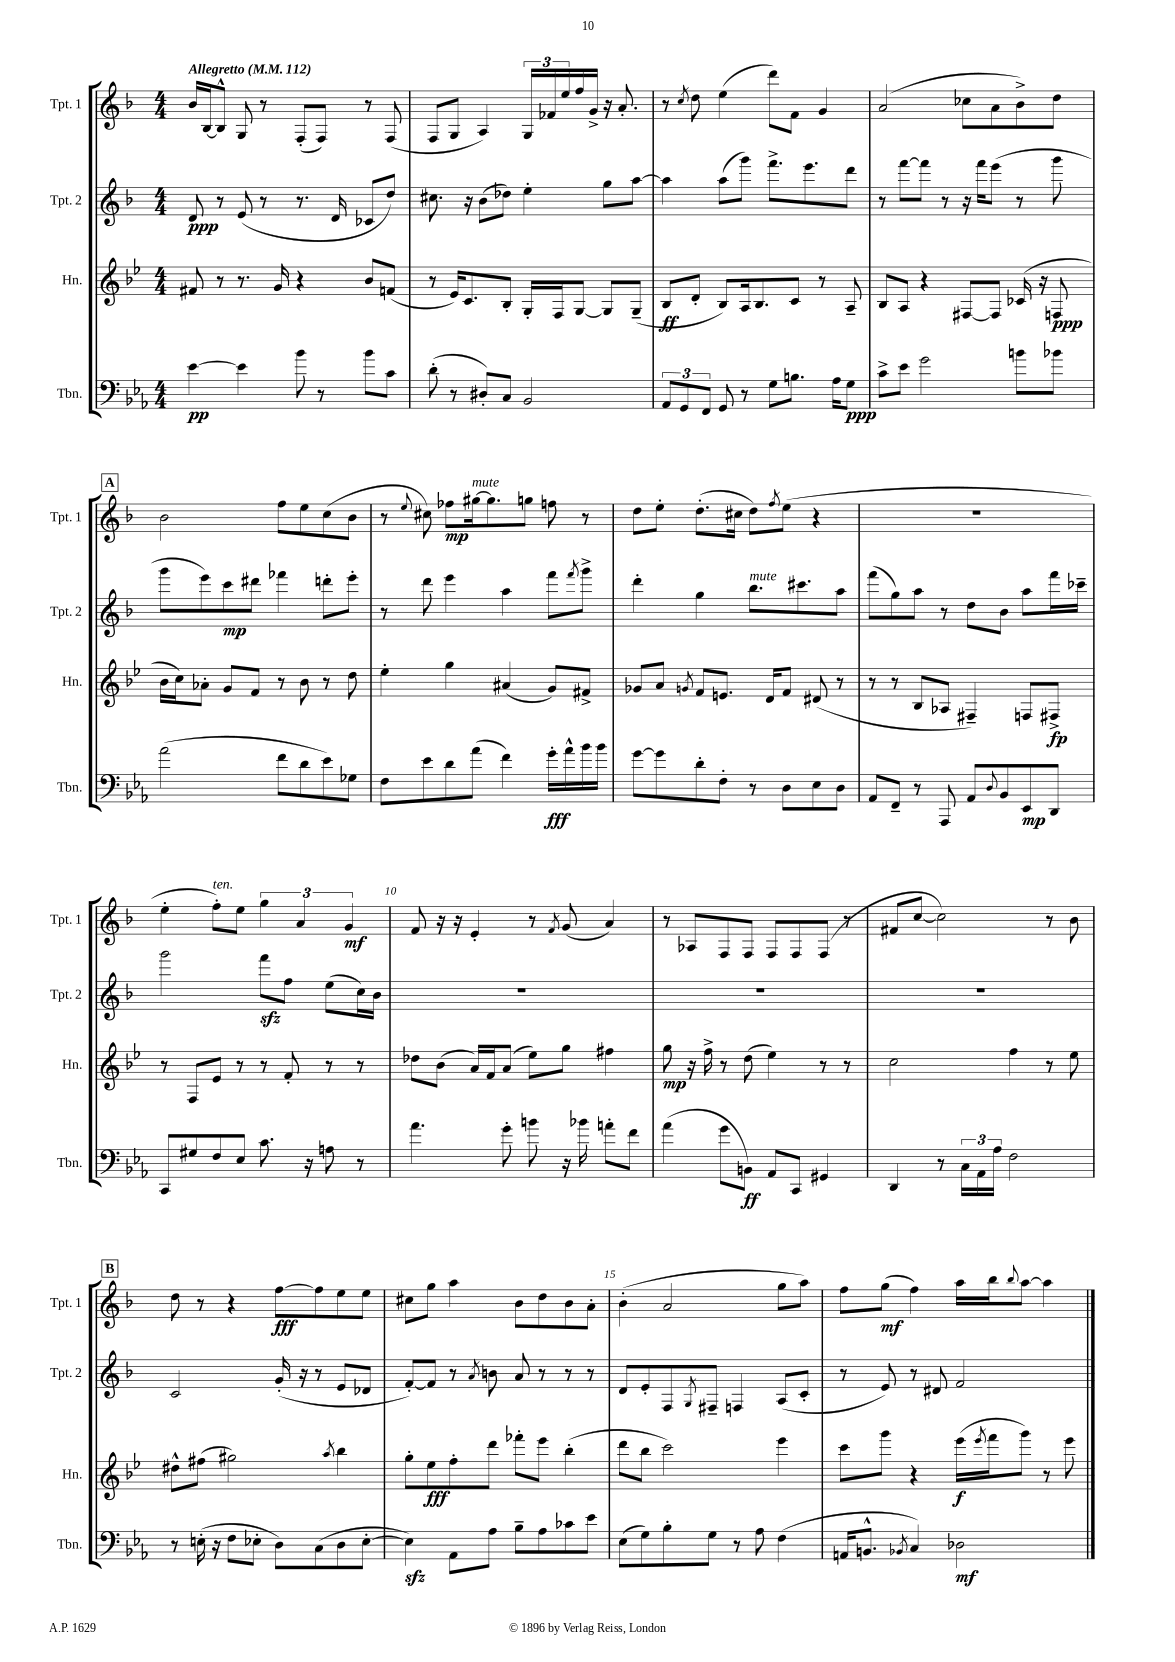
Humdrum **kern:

**kern	**dynam	**kern	**dynam	**kern	**dynam	**kern	**dynam
*part4	*part4	*part3	*part3	*part2	*part2	*part1	*part1
*staff4	*staff4	*staff3	*staff3	*staff2	*staff2	*staff1	*staff1
*I"Tbn.	*	*I"Hn.	*	*I"Tpt. 2	*	*I"Tpt. 1	*
*I'Tbn.	*	*I'Hn.	*	*I'Tpt. 2	*	*I'Tpt. 1	*
*clefF4	*	*clefG2	*	*clefG2	*	*clefG2	*
*k[b-e-a-]	*	*k[b-e-]	*	*k[b-]	*	*k[b-]	*
*M4/4	*	*M4/4	*	*M4/4	*	*M4/4	*
*MM112	*	*MM112	*	*MM112	*	*MM112	*
=1	=1	=1	=1	=1	=1	=1	=1
!	!	!	!	!	!	!LO:TX:a:B:t=Allegretto	!
[4e-\	pp	8f#X/	.	8d/	ppp	16b-/LL	.
.	.	.	.	.	.	[16B-/J	.
.	.	8r	.	8r	.	8B-^^/J]	.
4e-\]	.	8.r	.	(8e/	.	8G/	.
.	.	.	.	8r	.	8r	.
.	.	16g/	.	.	.	.	.
8b-\	.	4r	.	8.r	.	(8F'/L	.
8r	.	.	.	.	.	8F/J)	.
.	.	.	.	16d/	.	.	.
8b-\L	.	8b-/L	.	8c-X/L	.	8r	.
8c\J	.	(8fn/J	.	8dd/J)	.	(8F/	.
=2	=2	=2	=2	=2	=2	=2	=2
(8d'\	.	8r	.	8.cc#X\	.	8F/L	.
8r	.	16e-/KL)	.	.	.	8G/J	.
.	.	8.c/	.	16r	.	.	.
8D#X'/L)	.	.	.	(8b-\L	.	4A/)	.
8C/J	.	8B-'/J	.	8dd-X\J)	.	.	.
2BB-/	.	16G'/LL	.	4ee'\	.	24G/LL	.
.	.	.	.	.	.	24f-X/	.
.	.	16F/J	.	.	.	.	.
.	.	.	.	.	.	24ee/	.
.	.	[8G/J	.	.	.	16ff/	.
.	.	.	.	.	.	16g^/JJ	.
.	.	8G/L]	.	8gg\L	.	16r	.
.	.	.	.	.	.	8.a'/	.
.	.	(8G~/J	.	[8aa\J	.	.	.
=3	=3	=3	=3	=3	=3	=3	=3
12AA-/L	.	8B-/L	ff	4aa\]	.	8r	.
12GG/	.	.	.	.	.	.	.
.	.	.	.	.	.	8qcc/	.
.	.	8d'/J	.	.	.	8dd\	.
12FF/J	.	.	.	.	.	.	.
8GG/	.	8B-/L)	.	(8aa\L	.	(4ee\	.
8r	.	16A/k	.	8ggg\J)	.	.	.
.	.	8.B-/	.	.	.	.	.
8G\L	.	.	.	8.fff^\L	.	8ddd\L)	.
8.Bn\J	.	8c/J	.	.	.	8f\J	.
.	.	.	.	8.eee\	.	.	.
.	.	8r	.	.	.	4g/	.
16A-\KL	.	.	.	.	.	.	.
8G\J	ppp	8A~/	.	8ddd\J	.	.	.
=4	=4	=4	=4	=4	=4	=4	=4
8c^\L	.	8B-/L	.	8r	.	(2a/	.
8e-\J	.	8A/J	.	[8fff\L	.	.	.
2g\	.	4r	.	8fff\J]	.	.	.
.	.	.	.	8r	.	.	.
.	.	[8F#X/L	.	16r	.	8cc-X\L	.
.	.	.	.	16fff\KL	.	.	.
.	.	8F#/J]	.	(8eee\J	.	8a\	.
8bn\L	.	(16c-X/	.	8r	.	8b-^\)	.
.	.	16r	.	.	.	.	.
8b-X\J	.	8Fn/	ppp	8ggg\	.	8dd\J	.
!!LO:LB:g=z
!!LO:REH:place=s1:t=A
=5	=5	=5	=5	=5	=5	=5	=5
(2a-\	.	16b-\LL	.	8ggg\L	.	2b-\	.
.	.	16cc\J)	.	.	.	.	.
.	.	8a-X'\J	.	8eee\)	.	.	.
.	.	8g/L	.	8ccc\	mp	.	.
.	.	8f/J	.	8ddd#X\J	.	.	.
8f\L	.	8r	.	4fff-X\	.	8ff\L	.
8d\	.	8b-\	.	.	.	8ee\	.
8e-\)	.	8r	.	8dddn'\L	.	(8cc\	.
8G-X\J	.	8dd\	.	8eee'\J	.	8b-\J	.
=6	=6	=6	=6	=6	=6	=6	=6
8F\L	.	4ee-'\	.	8r	.	8r	.
.	.	.	.	.	.	8qqee/	.
8e-\	.	.	.	8ddd\	.	8cc#X\)	.
8d\	.	4gg\	.	4eee\	.	8ff-X\L	mp
!	!	!	!	!	!	!LO:TX:a:i:t=mute	!
(8a-\J	.	.	.	.	.	[16gg#X\k	.
.	.	.	.	.	.	8.gg#\]	.
4f\)	.	(4a#X/	.	4aa\	.	.	.
.	.	.	.	.	.	8ggn\J	.
16g'\LL	fff	8g/L)	.	8fff\L	.	8ffn\	.
16a-^^\	.	.	.	.	.	.	.
.	.	.	.	8qfff/	.	.	.
16b-\	.	8f#X^/J	.	8ggg^\J	.	8r	.
16b-\JJ	.	.	.	.	.	.	.
=7	=7	=7	=7	=7	=7	=7	=7
[8g\L	.	8g-X/L	.	4ddd'\	.	8dd\L	.
8g\]	.	8a/J	.	.	.	8ee'\J	.
.	.	8qgn/	.	.	.	.	.
8d'\	.	8f/L	.	4gg\	.	(8.dd'\L	.
8F'\J	.	8.en/J	.	.	.	.	.
.	.	.	.	.	.	16cc#X\Jk	.
!	!	!	!	!LO:TX:a:i:t=mute	!	!	!
8r	.	.	.	8.bb-\L	.	8dd\L)	.
.	.	16d/KL	.	.	.	.	.
.	.	.	.	.	.	8qff/	.
8D\L	.	8f/J	.	.	.	(8ee\J	.
.	.	.	.	8.ccc#X\	.	.	.
8E-\	.	(8d#X/	.	.	.	4r	.
8D\J	.	8r	.	8aa\J	.	.	.
=8	=8	=8	=8	=8	=8	=8	=8
8AA-/L	.	8r	.	(8fff\L	.	1r	.
8FF~/J	.	8r	.	8gg\)	.	.	.
8r	.	8B-/L	.	8aa\J	.	.	.
8AAA-/	.	8A-X/J	.	8r	.	.	.
8AA-/L	.	4F#X~/)	.	8dd\L	.	.	.
8qqD/	.	.	.	.	.	.	.
8BB-/	.	.	.	8b-\J	.	.	.
8EE-/	mp	8Fn/L	.	8aa\L	.	.	.
8DD/J	.	8F#X^/J	fp	16fff\L	.	.	.
.	.	.	.	16ccc-X~\JJ	.	.	.
!!LO:LB:g=z
=9	=9	=9	=9	=9	=9	=9	=9
8CC/L	.	8r	.	2ggg\	.	4ee'\	.
8G#X/	.	8F/L	.	.	.	.	.
!	!	!	!	!	!	!LO:TX:a:i:t=ten.	!
8F/	.	8e-/J	.	.	.	8ff'\L)	.
8E-/J	.	8r	.	.	.	8ee\J	.
8.c\	.	8r	.	8fffzz\L	.	6gg\	.
.	.	8f'/	.	8ff\J	.	.	.
.	.	.	.	.	.	6a/	.
16r	.	.	.	.	.	.	.
8An\	.	8r	.	(8ee\L	.	.	.
.	.	.	.	.	.	6g/	mf
8r	.	8r	.	16cc\L)	.	.	.
.	.	.	.	16b-\JJ	.	.	.
=10	=10	=10	=10	=10	=10	=10	=10
4.a-\	.	8dd-X\L	.	1r	.	8f/	.
.	.	(8b-\J	.	.	.	16r	.
.	.	.	.	.	.	16r	.
.	.	16a/LL)	.	.	.	4e'/	.
.	.	16f/J	.	.	.	.	.
8g'\	.	(8a/J	.	.	.	.	.
8bn\	.	8ee-\L)	.	.	.	8r	.
.	.	.	.	.	.	8qf/	.
16r	.	8gg\J	.	.	.	(8g/	.
16b-X\	.	.	.	.	.	.	.
8an'\L	.	4ff#X\	.	.	.	4a/)	.
8f\J	.	.	.	.	.	.	.
=11	=11	=11	=11	=11	=11	=11	=11
(4a-\	.	8gg\	mp	1r	.	8r	.
.	.	16r	.	.	.	8A-X/L	.
.	.	16ff^\	.	.	.	.	.
8g\L	.	8r	.	.	.	8F/	.
8BBn\J)	ff	(8dd\	.	.	.	8F/J	.
8AA-/L	.	4ee-\)	.	.	.	8F/L	.
8CC/J	.	.	.	.	.	8F/	.
4GG#X/	.	8r	.	.	.	(8F/J	.
.	.	8r	.	.	.	8r	.
=12	=12	=12	=12	=12	=12	=12	=12
4DD/	.	2cc\	.	1r	.	8f#X/L	.
.	.	.	.	.	.	[8cc/J	.
8r	.	.	.	.	.	2cc\])	.
24C\LL	.	.	.	.	.	.	.
24AA-\	.	.	.	.	.	.	.
24A-\JJ	.	.	.	.	.	.	.
2F\	.	4ff\	.	.	.	.	.
.	.	8r	.	.	.	8r	.
.	.	8ee-\	.	.	.	8b-\	.
!!LO:LB:g=z
!!LO:REH:place=s1:t=B
=13	=13	=13	=13	=13	=13	=13	=13
8r	.	8dd#X^^\L	.	2c/	.	8dd\	.
(16En'\	.	(8ff#X\J	.	.	.	8r	.
16r	.	.	.	.	.	.	.
8F\L	.	2gg#X\)	.	.	.	4r	.
8E-X'\J	.	.	.	.	.	.	.
8D\L)	.	.	.	(16g'/	.	[8ff\L	fff
.	.	.	.	16r	.	.	.
(8C\	.	.	.	8r	.	8ff\]	.
.	.	8qaa/	.	.	.	.	.
8D\	.	4bb-\	.	8e/L	.	8ee\	.
[8E-'\J	.	.	.	8d-X/J	.	8ee\J	.
=14	=14	=14	=14	=14	=14	=14	=14
4E-zz\])	.	8gg'\L	.	[8f'/L)	.	8cc#X\L	.
.	.	8ee-\	fff	8f/J]	.	8gg\J	.
8AA-\L	.	8ff'\	.	8r	.	4aa\	.
.	.	.	.	8qa/	.	.	.
8A-\J	.	8ddd\J	.	8bn\	.	.	.
8B-~\L	.	8fff-X'\L	.	8a/	.	8b-\L	.
8A-\	.	8eee-\J	.	8r	.	8dd\	.
8c-X\	.	(4bb-'\	.	8r	.	8b-\	.
8e-\J	.	.	.	8r	.	8a'\J	.
=15	=15	=15	=15	=15	=15	=15	=15
(8E-\L	.	8ddd\L	.	8d/L	.	(4b-'\	.
8G\)	.	8bb-\J	.	8e'/	.	.	.
8B-'\	.	2ccc\)	.	8F/	.	2a/	.
.	.	.	.	8qG/	.	.	.
8G\J	.	.	.	8F#X~/J	.	.	.
8r	.	.	.	4Fn/	.	.	.
8A-\	.	.	.	.	.	.	.
(4F\	.	4eee-\	.	(8A/L	.	8gg\L	.
.	.	.	.	8c'/J	.	8aa\J)	.
=16	=16	=16	=16	=16	=16	=16	=16
16AAn/KL	.	8ccc\L	.	8r	.	8ff\L	.
8.BBn^^/J	.	.	.	.	.	.	.
.	.	8ggg\J	.	8e/)	.	(8gg\J	mf
8qBB-X/	.	.	.	.	.	.	.
4C/)	.	4r	.	8r	.	4ff\)	.
.	.	.	.	8d#X/	.	.	.
2D-X\	mf	(16eee-\LL	f	2f/	.	16aa\LL	.
.	.	8qeee-/	.	.	.	.	.
.	.	16fff\J	.	.	.	16bb-\J	.
.	.	.	.	.	.	8qqbb-/	.
.	.	8ggg\J)	.	.	.	[8aa\J	.
.	.	8r	.	.	.	4aa\]	.
.	.	8eee-\	.	.	.	.	.
==	==	==	==	==	==	==	==
*-	*-	*-	*-	*-	*-	*-	*-
